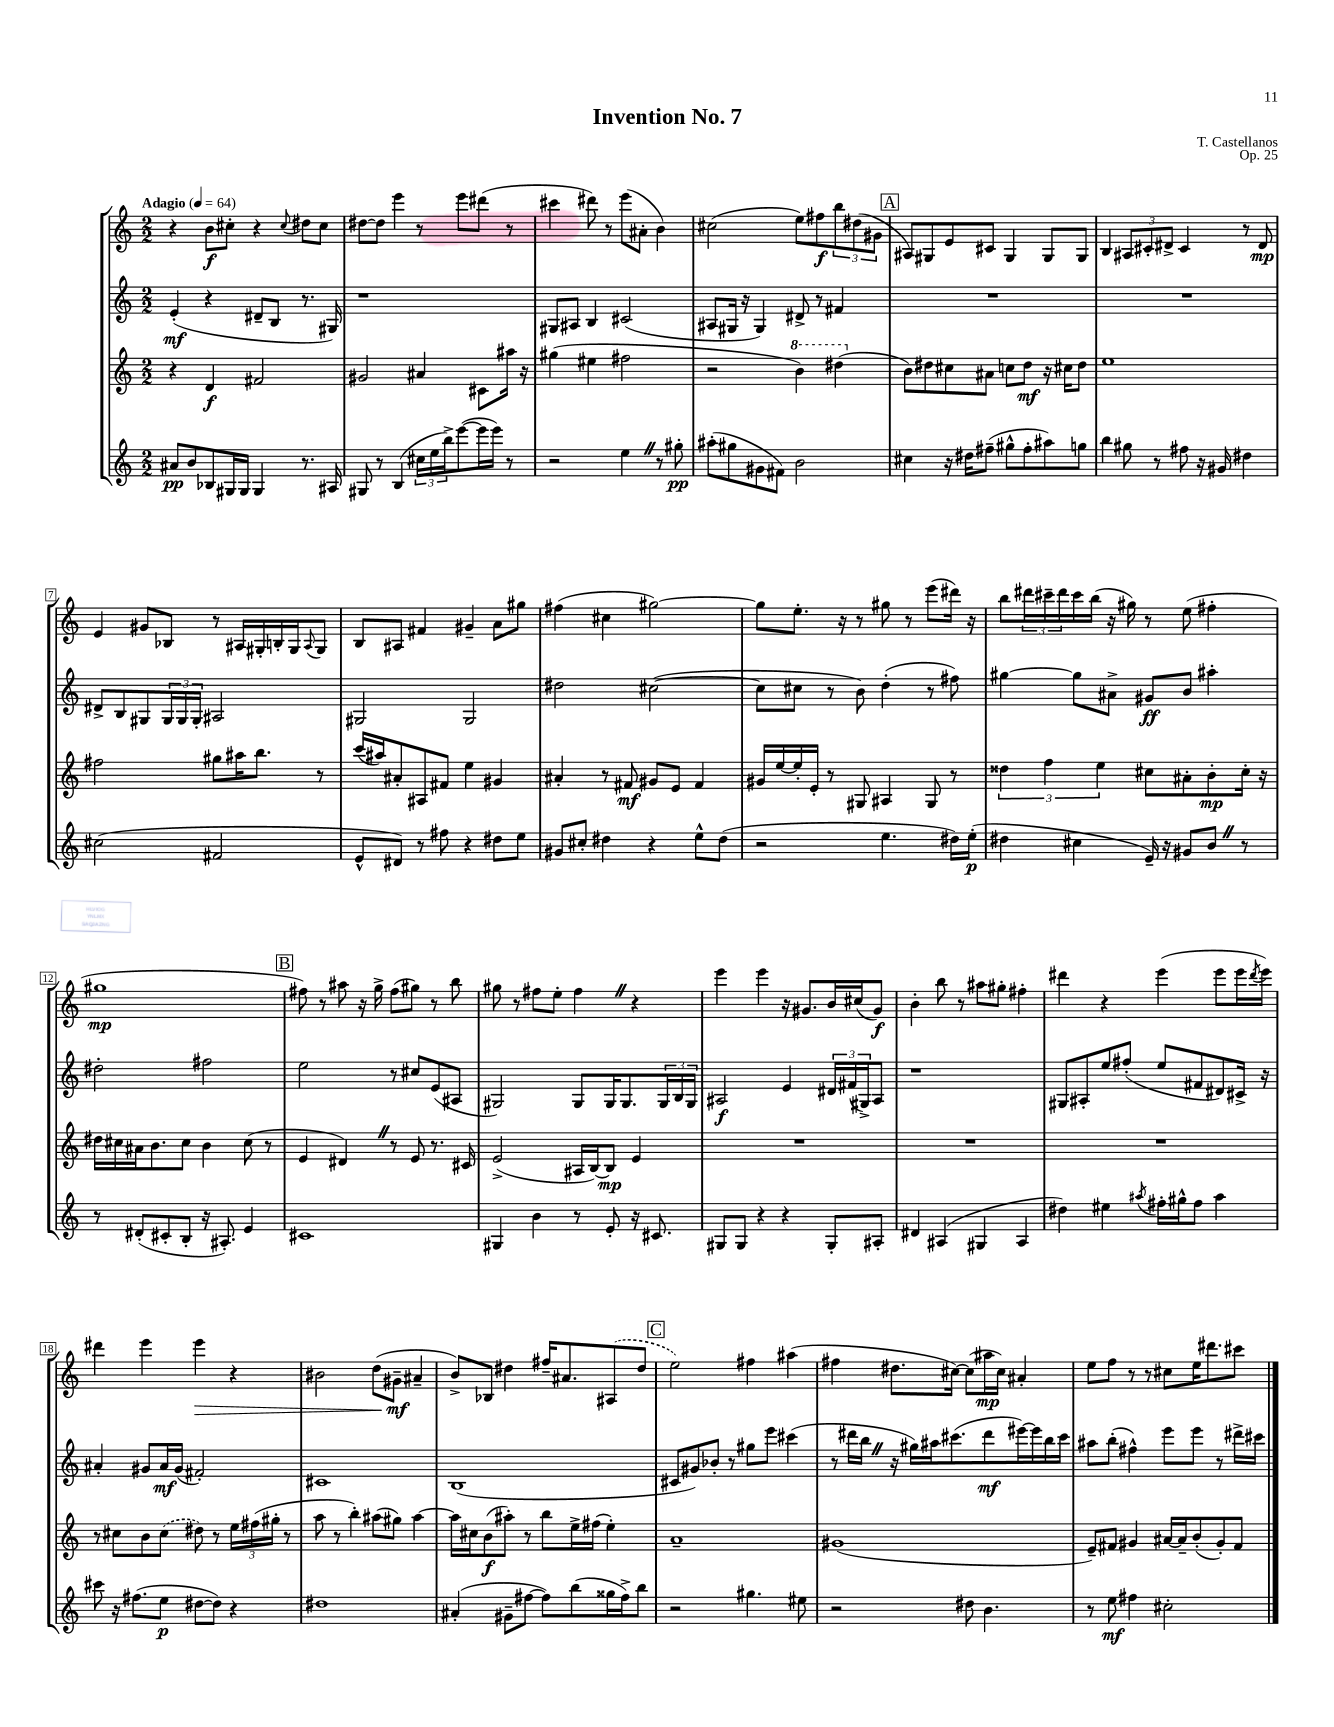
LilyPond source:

\header { title = "Invention No. 7" composer = "T. Castellanos" opus = "Op. 25" }
<<
\new StaffGroup <<
\new Staff = "s0" {
    \clef treble \key c \major \numericTimeSignature \time 2/2 \tempo "Adagio" 4 = 64
    r4 b'8\f cis''8-. r4 \appoggiatura { cis''8 } dis''8 cis''8 |
    dis''8~ dis''8 e'''4 r8 e'''8 dis'''8( r8 |
    cis'''4 dis'''8) r8 e'''8( ais'8-. b'4) |
    cis''2( e''8) fis''8\f \tuplet 3/2 { b''8 dis''8( gis'8 } |
    \mark \markup { \box "A" } ais8) gis8 e'8 cis'8 gis4 gis8 gis8 |
    b4 \tuplet 3/2 { ais8 cis'8-. dis'8-> } cis'4 r8 dis'8\mp |
    e'4 gis'8 bes8 r8 ais16 gis16-. b16-. gis16 \appoggiatura { ais8 } gis8 |
    b8 ais8 fis'4 gis'4-- a'8 gis''8 |
    fis''4( cis''4 gis''2~) |
    gis''8 e''8.-. r16 r8 gis''8 r8 e'''8( dis'''16) r16 |
    b''8 \tuplet 3/2 { dis'''16 cis'''16-- dis'''16 } cis'''16 b''16( r16 gis''16) r8 e''8( fis''4-. |
    gis''1\mp |
    \mark \markup { \box "B" } fis''8) r8 ais''8 r16 g''16-> fis''8( gis''8) r8 b''8 |
    gis''8 r8 fis''8 e''8-. fis''4 \once \override BreathingSign.text = \markup { \musicglyph "scripts.caesura.straight" } \breathe r4 |
    e'''4 e'''4 r16 gis'8. b'16 cis''16( gis'8\f) |
    b'4-. b''8 r8 ais''8 gis''8-. fis''4-. |
    dis'''4 r4 e'''4( e'''8 e'''16 \acciaccatura { dis'''8 } e'''16) |
    dis'''4 e'''4 e'''4\> r4 |
    bis'2 d''8( gis'8--\mf\! ais'4-- |
    b'8->) bes8 dis''4 fis''16-- ais'8. \once \slurDashed ais8( dis''8 |
    \mark \markup { \box "C" } e''2) fis''4 ais''4( |
    fis''4 dis''8. cis''16~) cis''8( ais''16\mp cis''16) ais'4-. |
    e''8 f''8 r8 r8 cis''8 e''16 dis'''8. cis'''8 \bar "|." |
}
\new Staff = "s1" {
    \clef treble \key c \major \numericTimeSignature \time 2/2
    e'4-.\mf( r4 dis'8-- b8 r8. gis16) |
    r1 |
    gis8 ais8 b4 cis'2( |
    ais8 gis16 r16 gis4) dis'8-> r8 fis'4 |
    \mark \markup { \box "A" } R1 |
    R1 |
    dis'8-> b8 gis8 \tuplet 3/2 { gis16 gis16 gis16-. } ais2 |
    gis2 gis2 |
    dis''2 cis''2~( |
    cis''8 cis''8 r8 b'8) d''4-.( r8 fis''8) |
    gis''4~ gis''8 ais'8-> gis'8\ff b'8 ais''4-. |
    dis''2-. fis''2 |
    \mark \markup { \box "B" } e''2 r8 cis''8 e'8( ais8 |
    gis2) gis8 gis16 gis8. \tuplet 3/2 { gis16 b16 gis16 } |
    ais2\f e'4 \tuplet 3/2 { dis'16 fis'16( gis16->) } ais8 |
    r1 |
    gis8 ais8-. e''8 fis''8-.( e''8 fis'8 dis'8) cis'16-> r16 |
    ais'4-. gis'8 ais'16\mf gis'16( fis'2-.) |
    cis'1 |
    b1( |
    \mark \markup { \box "C" } cis'8 gis'8) bes'8-. r8 gis''8 e'''8 cis'''4( |
    r8 dis'''16 b''16 \once \override BreathingSign.text = \markup { \musicglyph "scripts.caesura.straight" } \breathe r16 gis''16) ais''16 cis'''8.( dis'''8\mf eis'''16~) eis'''16 b''16 cis'''16 |
    ais''8 b''8-.( fis''4-^) e'''8 e'''8 r8 dis'''16-> cis'''16 \bar "|." |
}
\new Staff = "s2" {
    \clef treble \key c \major \numericTimeSignature \time 2/2
    r4 d'4\f fis'2 |
    gis'2 ais'4 cis'8 ais''16 r16 |
    gis''4( eis''4 fis''2 |
    r2 \ottava #1 b''4) dis'''4( \ottava #0 |
    \mark \markup { \box "A" } b'8) dis''8 cis''8 ais'8 c''8 dis''8\mf r16 cis''16 dis''8 |
    e''1 |
    fis''2 gis''8 ais''16 b''8. r8 |
    c'''16( ais''16) ais'8-. ais8 fis'8 e''4 gis'4 |
    ais'4-. r8 fis'8\mf gis'8 e'8 fis'4 |
    gis'16 e''16~ e''16-. e'16-. r8 gis8 ais4 gis8 r8 |
    \tuplet 3/2 { disis''4 f''4 e''4 } cis''8 ais'8-. b'8-.\mp cis''16-. r16 |
    dis''16 cis''16 ais'16 b'8. cis''8 b'4 cis''8( r8 |
    \mark \markup { \box "B" } e'4 dis'4) \once \override BreathingSign.text = \markup { \musicglyph "scripts.caesura.straight" } \breathe r8 e'8 r8. cis'16 |
    e'2->( ais16 b16~) b8\mp e'4 |
    R1 |
    R1 |
    R1 |
    r8 cis''8 b'8 \once \slurDashed cis''8( dis''8) r8 \tuplet 3/2 { e''16 fis''16( gis''16-. } r8 |
    a''8 r8 b''4-.) ais''8( gis''8) ais''4~ |
    ais''16 cis''16 b'8\f( ais''8-.) r8 b''8 e''16-> fis''16( e''4-.) |
    \mark \markup { \box "C" } a'1-- |
    gis'1( |
    e'8--) fis'8 gis'4 ais'16~ ais'16-- b'8-.( gis'8-.) fis'8 \bar "|." |
}
\new Staff = "s3" {
    \clef treble \key c \major \numericTimeSignature \time 2/2
    ais'8\pp b'8 bes8 gis16 gis16 gis4 r8. ais16 |
    gis8 r8 b4( \tuplet 3/2 { cis''16 e''16 b''16->) } e'''8~( e'''16 e'''16) r8 |
    r2 e''4 \once \override BreathingSign.text = \markup { \musicglyph "scripts.caesura.straight" } \breathe r8 gis''8-.\pp |
    ais''8-.( gis''8 gis'8 fis'8) b'2 |
    \mark \markup { \box "A" } cis''4 r16 dis''16 fis''8--( gis''8-^ fis''8-. ais''8) g''8 |
    b''4 gis''8 r8 fis''8 r16 gis'16 dis''4 |
    cis''2( fis'2 |
    e'8-^ dis'8) r8 fis''8 r4 dis''8 e''8 |
    gis'8 cis''8-. dis''4 r4 e''8-^ dis''8( |
    r2 e''4. dis''16) e''16-.\p( |
    dis''4 cis''4 e'16--) r16 gis'8 b'8 \once \override BreathingSign.text = \markup { \musicglyph "scripts.caesura.straight" } \breathe r8 |
    r8 dis'8-.( cis'8-. b8-. r16 ais8.-.) e'4 |
    \mark \markup { \box "B" } cis'1 |
    gis4 b'4 r8 e'8-. r16 cis'8. |
    gis8 gis8 r4 r4 gis8-. ais8-. |
    dis'4 ais4( gis4 ais4 |
    dis''4) eis''4 \acciaccatura { ais''8 } fis''16-. gis''16-^ fis''8 ais''4 |
    cis'''8 r16 fis''8.( e''8\p dis''8~ dis''8) r4 |
    dis''1 |
    ais'4-.( gis'8-- fis''8~ fis''8) b''8( gisis''16 fis''16->) b''8 |
    \mark \markup { \box "C" } r2 gis''4. eis''8 |
    r2 dis''8 b'4. |
    r8 e''8\mf fis''4 cis''2-. \bar "|." |
}
>>
>>
\layout { \context { \Score \override BarNumber.stencil = #(make-stencil-boxer 0.1 0.3 ly:text-interface::print) } }
